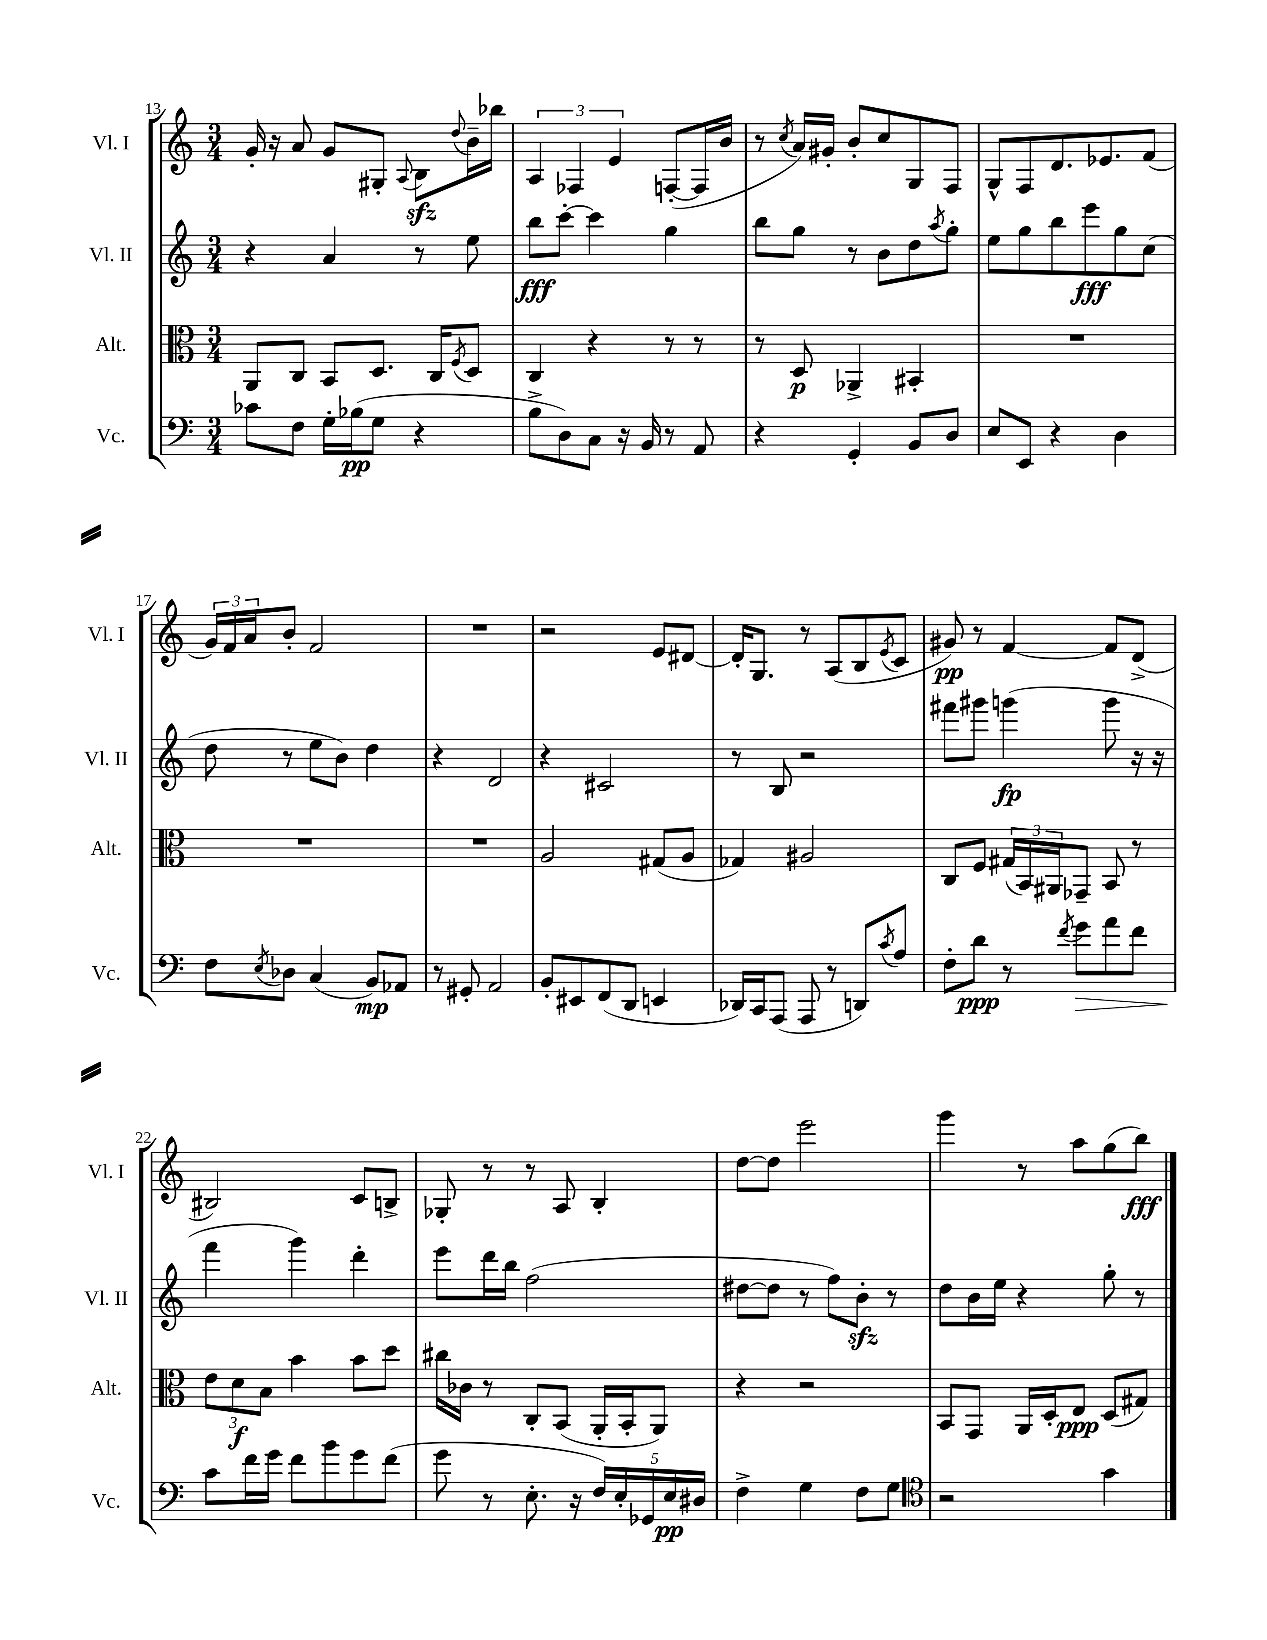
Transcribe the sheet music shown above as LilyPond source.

<<
\new StaffGroup <<
\new Staff = "s0" \with { instrumentName = "Vl. I" shortInstrumentName = "Vl. I" } {
    \clef treble \key c \major \numericTimeSignature \time 3/4
    g'16-. r16 a'8 g'8 gis8-. \appoggiatura { a8 } b8\sfz \appoggiatura { d''8 } b'16-- bes''16 |
    \tuplet 3/2 { a4 fes4 e'4 } f8~-.( f16 b'16 |
    r8 \acciaccatura { c''8 } a'16) gis'16-. b'8-. c''8 g8 f8 |
    g8-^ f8 d'8. ees'8. f'8( |
    \tuplet 3/2 { g'16) f'16 a'16 } b'8-. f'2 |
    R2. |
    r2 e'8 dis'8~ |
    dis'16-. g8. r8 a8( b8 \acciaccatura { e'8 } c'8 |
    gis'8\pp) r8 f'4~ f'8 d'8->( |
    bis2) c'8 b8-> |
    ges8-. r8 r8 a8 b4-. |
    d''8~ d''8 e'''2 |
    g'''4 r8 a''8 g''8( b''8\fff) \bar "|." |
}
\new Staff = "s1" \with { instrumentName = "Vl. II" shortInstrumentName = "Vl. II" } {
    \clef treble \key c \major \numericTimeSignature \time 3/4
    r4 a'4 r8 e''8 |
    b''8\fff c'''8~-. c'''4 g''4 |
    b''8 g''8 r8 b'8 d''8 \acciaccatura { a''8 } g''8-. |
    e''8 g''8 b''8 e'''8\fff g''8 c''8( |
    d''8 r8 e''8 b'8) d''4 |
    r4 d'2 |
    r4 cis'2 |
    r8 b8 r2 |
    fis'''8 gis'''8 g'''4\fp( g'''8 r16 r16 |
    f'''4 g'''4) d'''4-. |
    e'''8 d'''16 b''16 f''2( |
    dis''8~ dis''8 r8 f''8) b'8-.\sfz r8 |
    d''8 b'16 e''16 r4 g''8-. r8 \bar "|." |
}
\new Staff = "s2" \with { instrumentName = "Alt." shortInstrumentName = "Alt." } {
    \clef alto \key c \major \numericTimeSignature \time 3/4
    a,8 c8 b,8 d8. c16 \acciaccatura { f8 } d8 |
    c4 r4 r8 r8 |
    r8 d8\p aes,4-> bis,4-. |
    R2. |
    R2. |
    R2. |
    a2 gis8( a8 |
    ges4) ais2 |
    c8 f8 \tuplet 3/2 { gis16( b,16) ais,16 } ges,8-- b,8 r8 |
    \tuplet 3/2 { e'8 d'8\f b8 } b'4 b'8 d''8 |
    cis''16 ces'16 r8 c8-. b,8( a,16-. b,16-. a,8) |
    r4 r2 |
    b,8 g,8 a,16 d16-. e8\ppp d8( gis8) \bar "|." |
}
\new Staff = "s3" \with { instrumentName = "Vc." shortInstrumentName = "Vc." } {
    \clef bass \key c \major \numericTimeSignature \time 3/4
    ces'8 f8 g16-. bes16\pp( g8 r4 |
    b8-> d8) c8 r16 b,16 r8 a,8 |
    r4 g,4-. b,8 d8 |
    e8 e,8 r4 d4 |
    f8 \acciaccatura { e8 } des8 c4( b,8\mp) aes,8 |
    r8 gis,8-. a,2 |
    b,8-. eis,8 f,8( d,8 e,4 |
    des,16) c,16 a,,8( a,,8 r8 d,8) \acciaccatura { c'8 } a8 |
    f8-. d'8\ppp r8 \acciaccatura { f'8 } g'8\> a'8 f'8 |
    c'8\! f'16 g'16 f'8 b'8 g'8 f'8( |
    g'8 r8 e8.-. r16 \tuplet 5/4 { f16) e16-. ges,16 e16\pp dis16 } |
    f4-> g4 f8 g8 |
    \clef tenor r2 g'4 \bar "|." |
}
>>
>>
\layout { \context { \Score currentBarNumber = #13 } }
